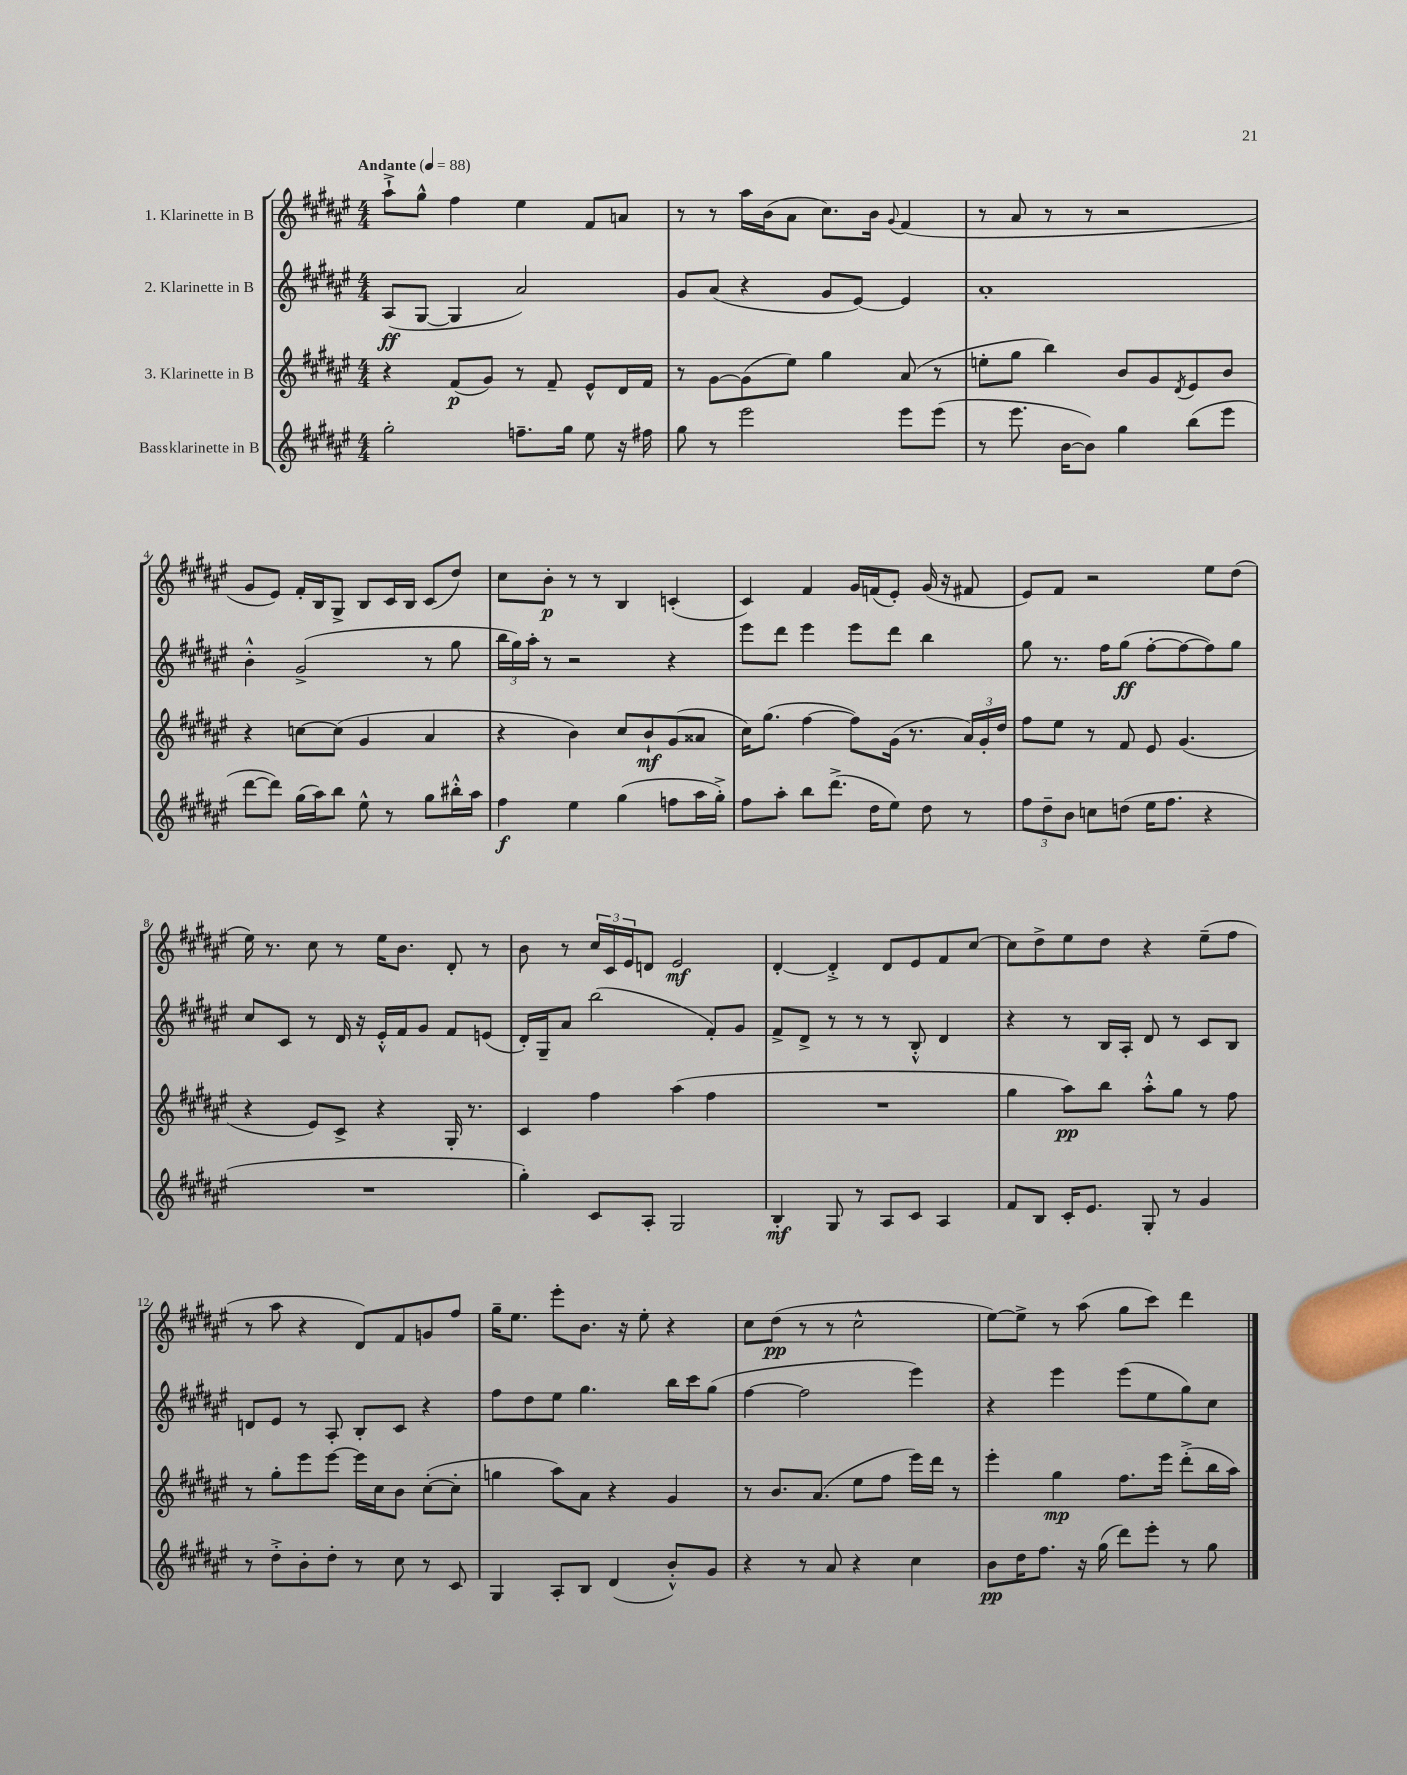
<<
\new StaffGroup <<
\new Staff = "s0" \with { instrumentName = "1. Klarinette in B" } {
    \clef treble \key fis \major \numericTimeSignature \time 4/4 \tempo "Andante" 4 = 88
    ais''8-!-> gis''8-^ fis''4 eis''4 fis'8 a'8 |
    r8 r8 ais''16 b'16( ais'8 cis''8.) b'16 \appoggiatura { gis'8 } fis'4( |
    r8 ais'8 r8 r8 r2 |
    gis'8 eis'8) fis'16-. b16 gis8-> b8 cis'16 b16 cis'8( dis''8) |
    cis''8 b'8-.\p r8 r8 b4 c'4-.( |
    cis'4) fis'4 gis'16 f'16( eis'8-.) gis'16( r16 fis'8 |
    eis'8) fis'8 r2 eis''8 dis''8( |
    eis''16) r8. cis''8 r8 eis''16 b'8. dis'8-. r8 |
    b'8 r8 \tuplet 3/2 { cis''16 cis'16 eis'16 } d'8 eis'2\mf |
    dis'4~-. dis'4-.-> dis'8 eis'8 fis'8 cis''8~ |
    cis''8 dis''8-> eis''8 dis''8 r4 eis''8--( fis''8 |
    r8 ais''8 r4 dis'8) fis'8 g'8 fis''8 |
    gis''16-- eis''8. eis'''8-. b'8. r16 eis''8-. r4 |
    cis''8 dis''8\pp( r8 r8 cis''2-^ |
    eis''8~) eis''8-> r8 ais''8( gis''8 cis'''8) dis'''4 \bar "|." |
}
\new Staff = "s1" \with { instrumentName = "2. Klarinette in B" } {
    \clef treble \key fis \major \numericTimeSignature \time 4/4
    ais8\ff( gis8~ gis4 ais'2) |
    gis'8 ais'8( r4 gis'8 eis'8~) eis'4 |
    ais'1-. |
    b'4-.-^ gis'2->( r8 gis''8 |
    \tuplet 3/2 { b''16 gis''16) ais''16-. } r8 r2 r4 |
    eis'''8 dis'''8 eis'''4 eis'''8 dis'''8 b''4 |
    gis''8 r8. fis''16 gis''8\ff( fis''8~-. fis''8~ fis''8) gis''8 |
    cis''8 cis'8 r8 dis'16 r16 eis'16-.-^ fis'16 gis'8 fis'8 e'8( |
    dis'16-.) gis16-- ais'8 b''2( fis'8-.) gis'8 |
    fis'8-> dis'8-> r8 r8 r8 b8-.-^ dis'4 |
    r4 r8 b16 ais16-. dis'8 r8 cis'8 b8 |
    d'8 eis'8 r8 ais8-. b8-. cis'8 r4 |
    fis''8 dis''8 eis''8 gis''4. b''16 cis'''16 gis''8( |
    fis''4~ fis''2 eis'''4) |
    r4 eis'''4 eis'''8( eis''8 gis''8) cis''8 \bar "|." |
}
\new Staff = "s2" \with { instrumentName = "3. Klarinette in B" } {
    \clef treble \key fis \major \numericTimeSignature \time 4/4
    r4 fis'8\p( gis'8) r8 fis'8-- eis'8-^ dis'16 fis'16 |
    r8 gis'8~ gis'8( eis''8) gis''4 ais'8( r8 |
    e''8-. gis''8 b''4) b'8 gis'8 \acciaccatura { dis'8 } eis'8 b'8 |
    r4 c''8~ c''8( gis'4 ais'4 |
    r4 b'4) cis''8 b'8-!\mf gis'8( aisis'8 |
    cis''16) gis''8.( fis''4~ fis''8) gis'16( r8. \tuplet 3/2 { ais'16) gis'16-. dis''16 } |
    fis''8 eis''8 r8 fis'8 eis'8 gis'4.( |
    r4 eis'8) cis'8-> r4 gis16-. r8. |
    cis'4 fis''4 ais''4( fis''4 |
    R1 |
    gis''4 ais''8\pp) b''8 ais''8-.-^ gis''8 r8 fis''8 |
    r8 gis''8-. eis'''8 eis'''8~ eis'''16 cis''16 b'8 cis''8~-.( cis''8-. |
    g''4 ais''8) ais'8 r4 gis'4 |
    r8 b'8. ais'8.( eis''8 fis''8 eis'''16) dis'''16 r8 |
    eis'''4-. gis''4\mp fis''8. eis'''16 dis'''8-.->( b''16 ais''16) \bar "|." |
}
\new Staff = "s3" \with { instrumentName = "Bassklarinette in B" } {
    \clef treble \key fis \major \numericTimeSignature \time 4/4
    gis''2-. f''8.-- gis''16 eis''8 r16 fis''16 |
    gis''8 r8 eis'''2 eis'''8 eis'''8( |
    r8 eis'''8. b'16~ b'8) gis''4 b''8( eis'''8 |
    dis'''8~ dis'''8) gis''16( ais''16) b''8 eis''8-^ r8 gis''8 bis''16-.-^ ais''16 |
    fis''4\f eis''4 gis''4( f''8 ais''16 gis''16-.->) |
    fis''8 ais''8-. b''8 dis'''8.->( dis''16 eis''8) dis''8 r8 |
    \tuplet 3/2 { fis''8 dis''8-- b'8 } c''8 d''8( eis''16 fis''8. r4 |
    R1 |
    gis''4-.) cis'8 ais8-. gis2 |
    b4-.\mf gis8 r8 ais8 cis'8 ais4 |
    fis'8 b8 cis'16-. eis'8. gis8-. r8 gis'4 |
    r8 dis''8-.-> b'8-. dis''8-. r8 cis''8 r8 cis'8 |
    gis4 ais8-. b8 dis'4( b'8-.-^) gis'8 |
    r4 r8 ais'8 r4 cis''4 |
    b'8\pp dis''16 fis''8. r16 gis''16( dis'''8) eis'''8-. r8 gis''8 \bar "|." |
}
>>
>>
